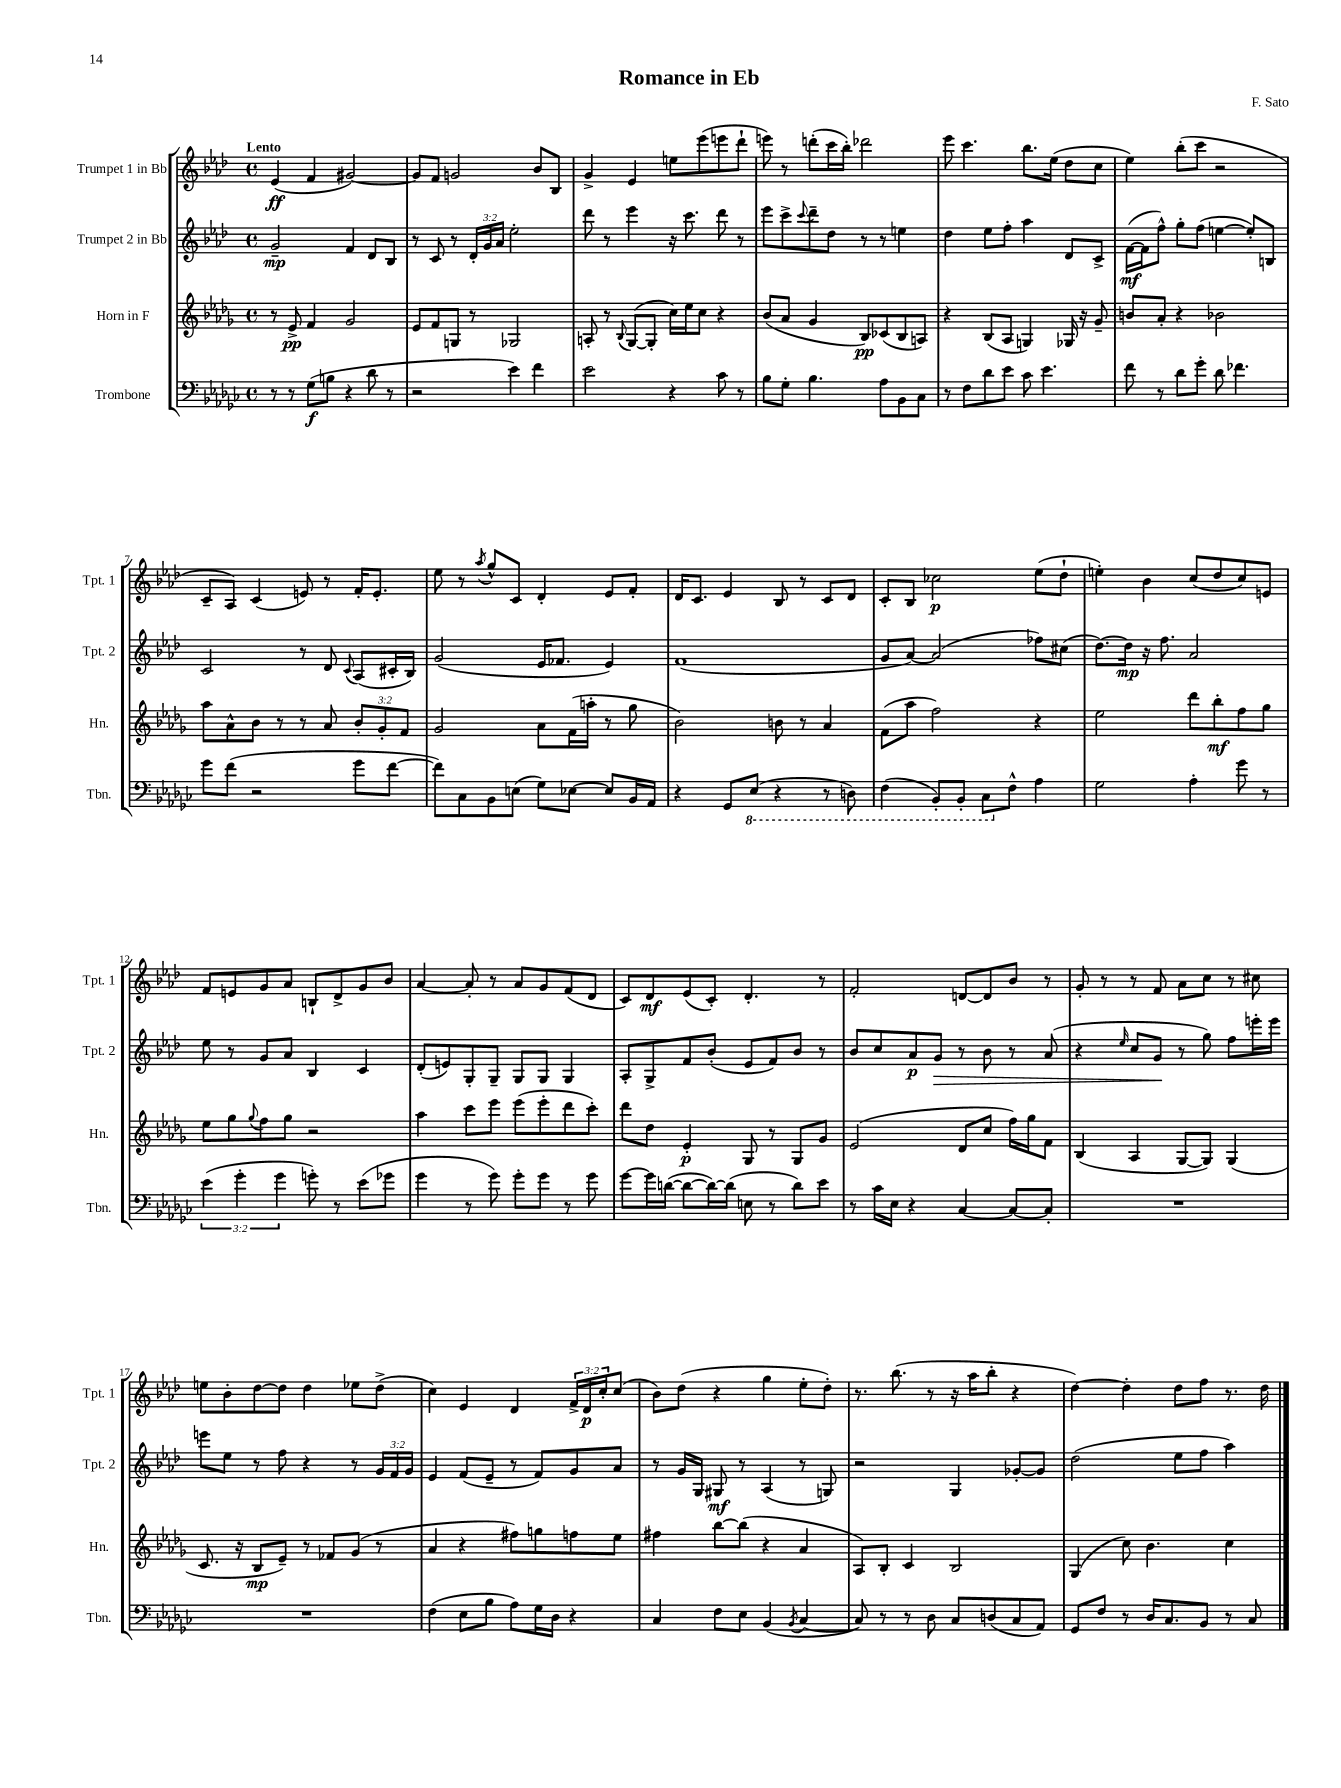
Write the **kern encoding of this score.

**kern	**dynam	**kern	**dynam	**kern	**dynam	**kern	**dynam
*part4	*part4	*part3	*part3	*part2	*part2	*part1	*part1
*staff4	*staff4	*staff3	*staff3	*staff2	*staff2	*staff1	*staff1
*I"Trombone	*	*I"Horn in F	*	*I"Trumpet 2 in Bb	*	*I"Trumpet 1 in Bb	*
*I'Tbn.	*	*I'Hn.	*	*I'Tpt. 2	*	*I'Tpt. 1	*
*clefF4	*	*clefG2	*	*clefG2	*	*clefG2	*
*k[b-e-a-d-g-c-]	*	*k[b-e-a-d-g-]	*	*k[b-e-a-d-]	*	*k[b-e-a-d-]	*
*M4/4	*	*M4/4	*	*M4/4	*	*M4/4	*
*met(c)	*	*met(c)	*	*met(c)	*	*met(c)	*
=1	=1	=1	=1	=1	=1	=1	=1
!	!	!	!	!	!	!LO:TX:a:B:t=Lento	!
8r	.	8r	.	2g~/	mp	(4e-/	ff
8r	.	8e-^/	pp	.	.	.	.
(8G-\L	f	4f/	.	.	.	4f/	.
8Bn\J	.	.	.	.	.	.	.
4r	.	2g-/	.	4f/	.	[2g#X/)	.
8d-\	.	.	.	8d-/L	.	.	.
8r	.	.	.	8B-/J	.	.	.
=2	=2	=2	=2	=2	=2	=2	=2
2r	.	8e-/L	.	8r	.	8g#/L]	.
.	.	8f/	.	8c/	.	8f/J	.
.	.	8Gn/J	.	8r	.	2gn/	.
.	.	8r	.	24d-'/LL	.	.	.
.	.	.	.	24g/	.	.	.
.	.	.	.	24a-/JJ	.	.	.
4e-\)	.	2G-X/	.	2ee-'\	.	.	.
4f\	.	.	.	.	.	8b-/L	.
.	.	.	.	.	.	8B-/J	.
=3	=3	=3	=3	=3	=3	=3	=3
2e-\	.	8An'/	.	8ddd-\	.	4g^/	.
.	.	8r	.	8r	.	.	.
.	.	8qqB-/	.	.	.	.	.
.	.	([8G-/L	.	4eee-\	.	4e-/	.
.	.	8G-'/J]	.	.	.	.	.
4r	.	16cc\LL)	.	16r	.	8een\L	.
.	.	16ee-\J	.	8.ccc\	.	.	.
.	.	8cc\J	.	.	.	(8eee-\	.
8c-\	.	4r	.	8ddd-\	.	8eeen\	.
8r	.	.	.	8r	.	8ddd-`\J	.
=4	=4	=4	=4	=4	=4	=4	=4
8B-\L	.	(8b-/L	.	8eee-\L	.	8eeen\)	.
8G-'\J	.	8a-/J	.	8ccc^\	.	8r	.
.	.	.	.	8qqccc/	.	.	.
4.B-\	.	4g-/	.	8ddd-~\	.	(8dddn'\L	.
.	.	.	.	8dd-\J	.	16ccc\L	.
.	.	.	.	.	.	16bb-'\JJ)	.
.	.	8B-/L)	pp	8r	.	2ddd-X\	.
8A-\L	.	(8c-X/	.	8r	.	.	.
8BB-\	.	8B-/	.	4een\	.	.	.
8C-\J	.	8An/J)	.	.	.	.	.
=5	=5	=5	=5	=5	=5	=5	=5
8r	.	4r	.	4dd-\	.	8eee-\	.
8F\L	.	.	.	.	.	4.ccc\	.
8d-\	.	(8B-/L	.	8ee-\L	.	.	.
8e-\J	.	8A-/J	.	8ff'\J	.	.	.
8c-\	.	4Gn/)	.	4aa-\	.	8.bb-\L	.
4.e-\	.	.	.	.	.	.	.
.	.	.	.	.	.	(16ee-\Jk	.
.	.	16G-X/	.	8d-/L	.	8dd-\L	.
.	.	16r	.	.	.	.	.
.	.	8g-~/	.	8c^/J	.	8cc\J	.
=6	=6	=6	=6	=6	=6	=6	=6
8f\	.	8bn/L	.	([16f\LL	mf	4ee-\)	.
.	.	.	.	16f\J]	.	.	.
8r	.	8a-'/J	.	8ff^^\J)	.	.	.
8d-\L	.	4r	.	8gg'\L	.	(8bb-'\L	.
8g-'\J	.	.	.	(8ff\J	.	8ccc\J	.
8d-\	.	2b-X\	.	[4een\	.	2r	.
4.f-X\	.	.	.	.	.	.	.
.	.	.	.	8ee'/L])	.	.	.
.	.	.	.	8Bn/J	.	.	.
!!LO:LB:g=z
=7	=7	=7	=7	=7	=7	=7	=7
8g-\L	.	8aa-\L	.	2c/	.	8c~/L	.
(8f\J	.	8a-^^\	.	.	.	8A-/J)	.
2r	.	8b-\J	.	.	.	(4c/	.
.	.	8r	.	.	.	.	.
.	.	8r	.	8r	.	8en/)	.
.	.	8a-/	.	8d-/	.	8r	.
.	.	.	.	8qqc/	.	.	.
8g-\L	.	12b-'/L	.	(8A-/L	.	16f'/KL	.
.	.	.	.	.	.	8.e'/J	.
.	.	12g-'/	.	.	.	.	.
[8f\J	.	.	.	16c#X'/L	.	.	.
.	.	12f/J	.	.	.	.	.
.	.	.	.	16B-/JJ)	.	.	.
=8	=8	=8	=8	=8	=8	=8	=8
8f\L])	.	2g-/	.	(2g/	.	8ee-\	.
8C-\	.	.	.	.	.	8r	.
.	.	.	.	.	.	8qaa-/	.
8BB-\	.	.	.	.	.	8gg^^/L	.
(8En\J	.	.	.	.	.	8c/J	.
8G-\L)	.	8a-\L	.	16e-/KL	.	4d-'/	.
.	.	.	.	8.f-X/J	.	.	.
[8E-X\J	.	(16f\L	.	.	.	.	.
.	.	16aan'\JJ	.	.	.	.	.
8E-/L]	.	8r	.	4e-/)	.	8e-/L	.
16BB-/L	.	8gg-\	.	.	.	8f'/J	.
16AA-/JJ	.	.	.	.	.	.	.
=9	=9	=9	=9	=9	=9	=9	=9
4r	.	2b-\)	.	(1f	.	16d-/KL	.
.	.	.	.	.	.	8.c/J	.
8GG-/L	.	.	.	.	.	4e-/	.
*8ba	*	*	*	*	*	*	*
(8EE-/J	.	.	.	.	.	.	.
4r	.	8bn\	.	.	.	8B-/	.
.	.	8r	.	.	.	8r	.
8r	.	4a-/	.	.	.	8c/L	.
8DDn\)	.	.	.	.	.	8d-/J	.
=10	=10	=10	=10	=10	=10	=10	=10
(4FF\	.	(8f\L	.	8g/L	.	8c'/L	.
.	.	8aa-\J	.	[8a-/J)	.	8B-/J	.
8BBB-'/L)	.	2ff\)	.	(2a-/]	.	2cc-X\	p
8BBB-'/J	.	.	.	.	.	.	.
8CC-\L	.	.	.	.	.	.	.
*X8ba	*	*	*	*	*	*	*
8F^^\J	.	.	.	.	.	.	.
4A-\	.	4r	.	8ff-X\L)	.	(8ee-\L	.
.	.	.	.	(8cc#X\J	.	8dd-`\J	.
=11	=11	=11	=11	=11	=11	=11	=11
2G-\	.	2ee-\	.	[8.dd-\L)	.	4een'\)	.
.	.	.	.	16dd-\Jk]	mp	.	.
.	.	.	.	16r	.	4b-\	.
.	.	.	.	8.ff\	.	.	.
4A-'\	.	8ddd-\L	.	2a-/	.	(8cc/L	.
.	.	8bb-'\	mf	.	.	8dd-/	.
8g-\	.	8ff\	.	.	.	8cc/)	.
8r	.	8gg-\J	.	.	.	8en/J	.
!!LO:LB:g=z
=12	=12	=12	=12	=12	=12	=12	=12
(6e-\	.	8ee-\L	.	8ee-\	.	8f/L	.
.	.	8gg-\	.	8r	.	8en/	.
6g-'\	.	.	.	.	.	.	.
.	.	8qqgg-/	.	.	.	.	.
.	.	8ff\	.	8g/L	.	8g/	.
6g-\	.	.	.	.	.	.	.
.	.	8gg-\J	.	8a-/J	.	8a-/J	.
8gn'\)	.	2r	.	4B-/	.	8Bn`/L	.
8r	.	.	.	.	.	8d-^/	.
(8e-\L	.	.	.	4c/	.	8g/	.
8g-X\J	.	.	.	.	.	8b-/J	.
=13	=13	=13	=13	=13	=13	=13	=13
4g-\	.	4aa-\	.	(8d-'/L	.	[4a-/	.
.	.	.	.	8en/)	.	.	.
8r	.	8ccc\L	.	8G'/	.	8a-'/]	.
8g-\)	.	8eee-\J	.	8G~/J	.	8r	.
8g-'\L	.	(8eee-\L	.	8G/L	.	8a-/L	.
8g-\J	.	8eee-'\	.	8G/J	.	8g/	.
8r	.	8ddd-\	.	4G/	.	(8f/	.
8g-\	.	8ccc'\J)	.	.	.	8d-/J	.
=14	=14	=14	=14	=14	=14	=14	=14
[8g-\L	.	8ddd-\L	.	8A-'/L	.	8c/L)	.
16g-\L]	.	8dd-\J	.	8G^/	.	8d-/	mf
([16dn\JJ	.	.	.	.	.	.	.
8d\L_	.	4e-'/	p	8f/	.	(8e-/	.
16d\L_)	.	.	.	(8b-'/J	.	8c'/J)	.
(16d\JJ]	.	.	.	.	.	.	.
8En\	.	8G-/	.	8e-/L	.	4.d-'/	.
8r	.	8r	.	8f/)	.	.	.
8d\L)	.	8G-/L	.	8b-/J	.	.	.
8e-\J	.	8g-/J	.	8r	.	8r	.
=15	=15	=15	=15	=15	=15	=15	=15
8r	.	(2e-/	.	8b-/L	.	2f'/	.
16c-\LL	.	.	.	8cc/	.	.	.
16E-\JJ	.	.	.	.	.	.	.
4r	.	.	.	8a-/	p	.	.
!	!	!	!	!	!LO:HP:b	!	!
.	.	.	.	8g/J	>	.	.
[4C-/	.	8d-/L	.	8r	.	[8dn/L	.
.	.	8cc/J	.	8b-\	.	8d/]	.
8C-/L_	.	16ff\LL)	.	8r	.	8b-/J	.
.	.	16gg-\J	.	.	.	.	.
8C-'/J]	.	8f\J	.	(8a-/	.	8r	.
=16	=16	=16	=16	=16	=16	=16	=16
1r	.	(4B-/	.	4r	.	8g'/	.
.	.	.	.	.	.	8r	.
.	.	.	.	16qqee-/	.	.	.
.	.	4A-/	.	8cc/L	.	8r	.
.	.	.	.	8g/J	.	8f/	.
.	.	[8G-/L	.	8r	]	8a-\L	.
.	.	8G-/J])	.	8gg\)	.	8cc\J	.
.	.	(4G-/	.	8ff\L	.	8r	.
.	.	.	.	16eeen'\L	.	8cc#X\	.
.	.	.	.	16eee\JJ	.	.	.
!!LO:LB:g=z
=17	=17	=17	=17	=17	=17	=17	=17
1r	.	8.c/	.	8eeen\L	.	8een\L	.
.	.	.	.	8ee-\J	.	8b-'\	.
.	.	16r	.	.	.	.	.
.	.	8B-/L	mp	8r	.	[8dd-\	.
.	.	8e-~/J)	.	8ff\	.	8dd-\J]	.
.	.	8r	.	4r	.	4dd-\	.
.	.	8f-X/L	.	.	.	.	.
.	.	(8g-/J	.	8r	.	8ee-X\L	.
.	.	8r	.	24g/LL	.	(8dd-^\J	.
.	.	.	.	24f/	.	.	.
.	.	.	.	24g/JJ	.	.	.
=18	=18	=18	=18	=18	=18	=18	=18
(4F\	.	4a-/	.	4e-/	.	4cc\)	.
8E-\L	.	4r	.	(8f/L	.	4e-/	.
8B-\J	.	.	.	8e-~/J	.	.	.
8A-\L)	.	8ff#X\L)	.	8r	.	4d-/	.
16G-\L	.	8ggn\	.	8f/L)	.	.	.
16D-\JJ	.	.	.	.	.	.	.
4r	.	8ffn\	.	8g/	.	24f^/LL	.
.	.	.	.	.	.	24d-/	p
.	.	.	.	.	.	24cc'/J	.
.	.	8ee-\J	.	8a-/J	.	(8cc/J	.
=19	=19	=19	=19	=19	=19	=19	=19
4C-/	.	4ff#X\	.	8r	.	8b-\L)	.
.	.	.	.	16g/LL	.	(8dd-\J	.
.	.	.	.	16G/JJ	.	.	.
8F\L	.	[8bb-\L	.	8G#X/	mf	4r	.
8E-\J	.	(8bb-\J]	.	8r	.	.	.
(4BB-/	.	4r	.	(4A-/	.	4gg\	.
8qBB-/	.	.	.	.	.	.	.
[4C-/	.	4a-/	.	8r	.	8ee-'\L	.
.	.	.	.	8Gn/)	.	8dd-'\J)	.
=20	=20	=20	=20	=20	=20	=20	=20
8C-/])	.	8A-/L)	.	2r	.	8.r	.
8r	.	8B-'/J	.	.	.	.	.
.	.	.	.	.	.	(8.bb-\	.
8r	.	4c/	.	.	.	.	.
8D-\	.	.	.	.	.	8r	.
8C-/L	.	2B-/	.	4G/	.	16r	.
.	.	.	.	.	.	16aa-\KL	.
(8Dn/	.	.	.	.	.	8bb-'\J	.
8C-/	.	.	.	[8g-X'/L	.	4r	.
8AA-/J)	.	.	.	8g-/J]	.	.	.
=21	=21	=21	=21	=21	=21	=21	=21
8GG-/L	.	(4G-/	.	(2dd-\	.	[4dd-\)	.
8F/J	.	.	.	.	.	.	.
8r	.	8cc\)	.	.	.	4dd-'\]	.
16D-/KL	.	4.b-\	.	.	.	.	.
8.C-/	.	.	.	.	.	.	.
.	.	.	.	8ee-\L	.	8dd-\L	.
8BB-/J	.	.	.	8ff\J	.	8ff\J	.
8r	.	4cc\	.	4aa-\)	.	8.r	.
8C-/	.	.	.	.	.	.	.
.	.	.	.	.	.	16dd-\	.
==	==	==	==	==	==	==	==
*-	*-	*-	*-	*-	*-	*-	*-
